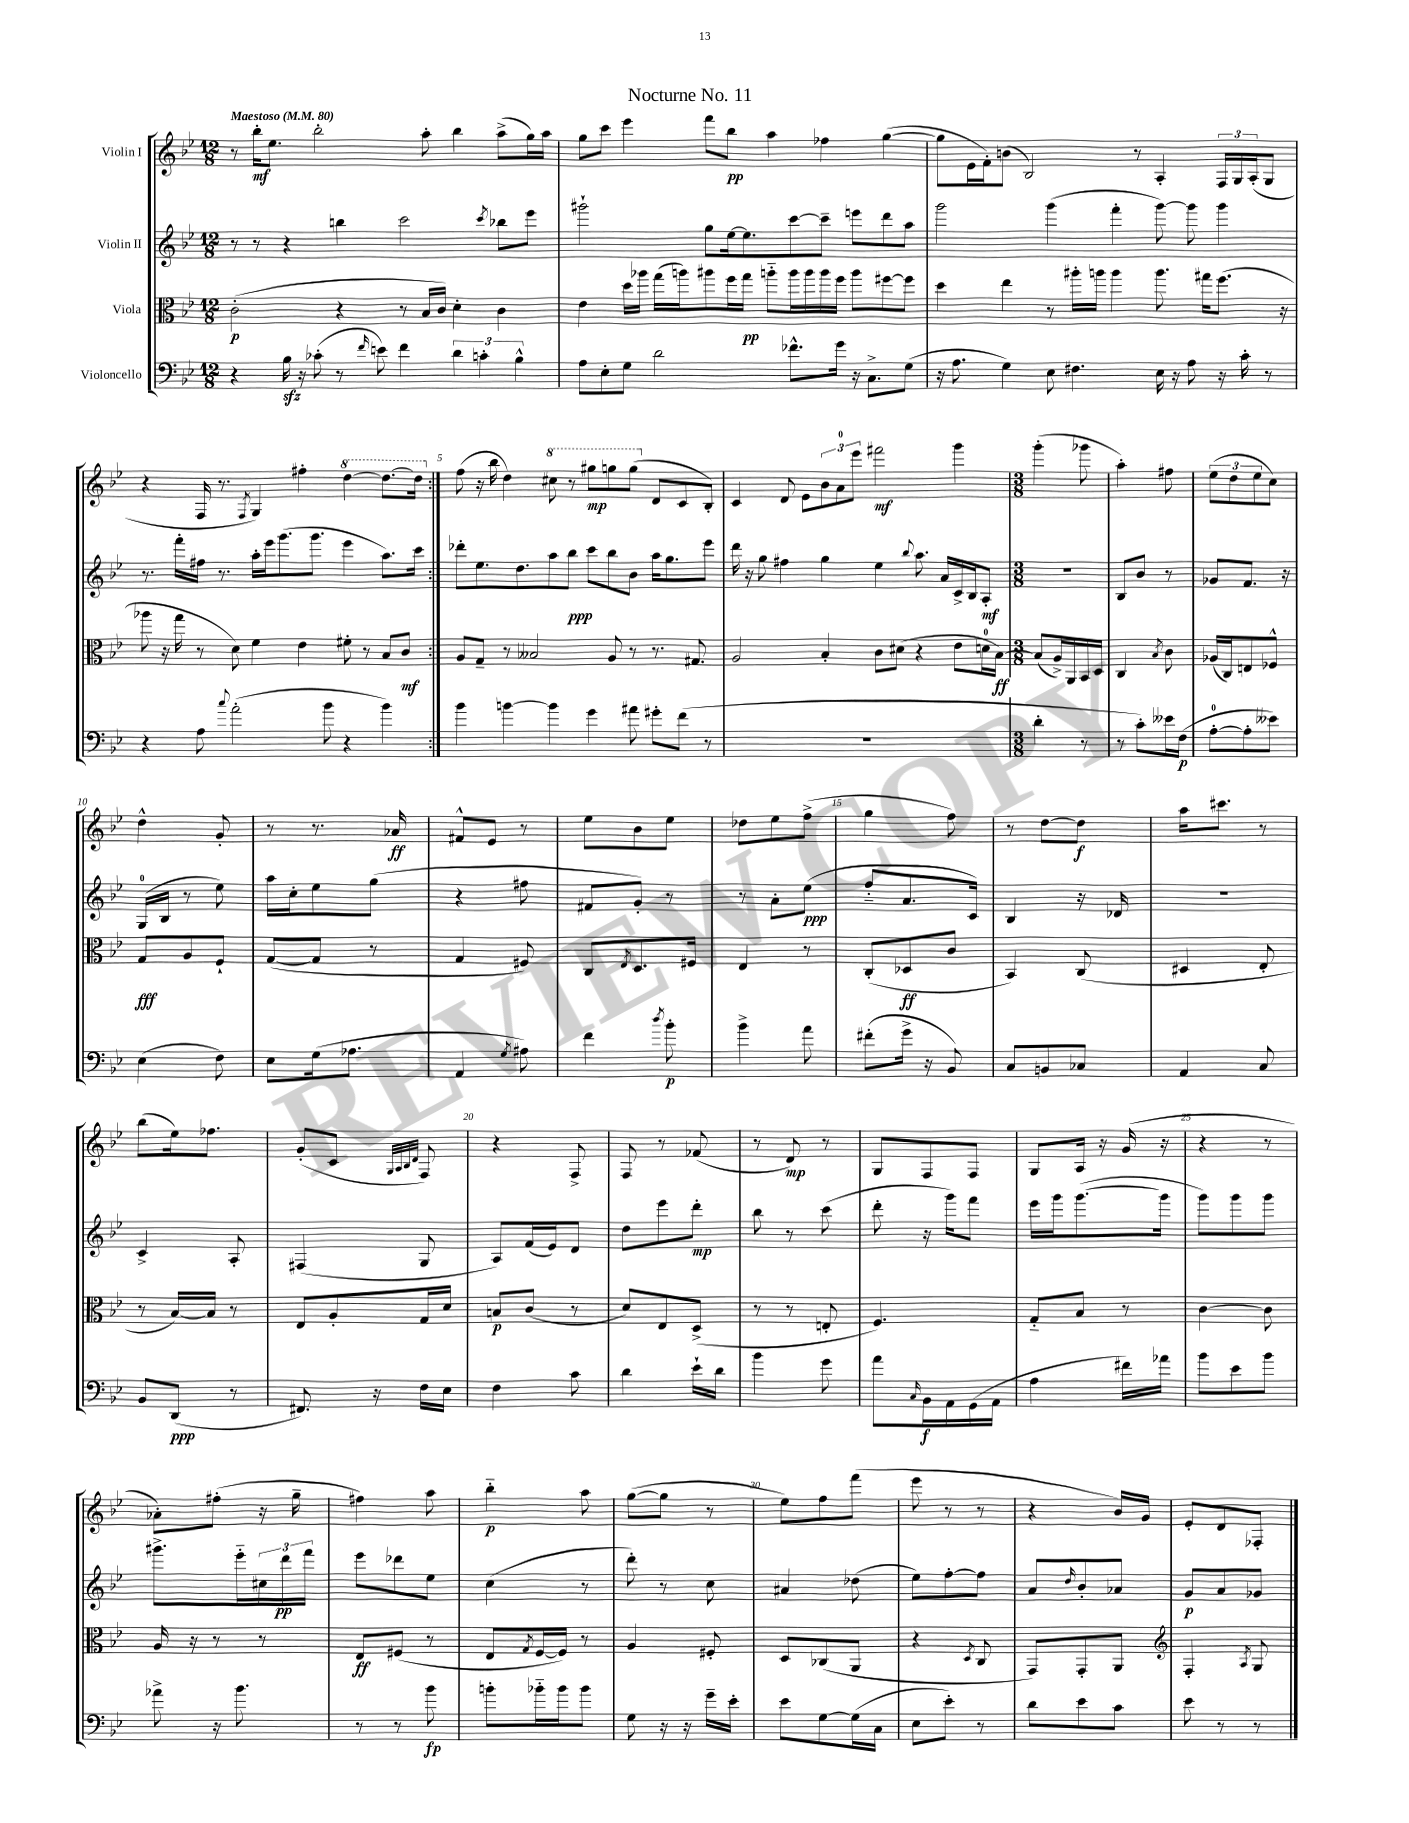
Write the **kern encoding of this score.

**kern	**kern	**kern	**kern
*staff4	*staff3	*staff2	*staff1
*clefF4	*clefC3	*clefG2	*clefG2
*k[b-e-]	*k[b-e-]	*k[b-e-]	*k[b-e-]
*M12/8	*M12/8	*M12/8	*M12/8
*MM80	*MM80	*MM80	*MM80
4r	(2c'	8r	8r
.	.	8r	16bb-'
.	.	.	8.ee-
16B-	.	4r	.
16r	.	.	.
(8c-'	.	.	2bb-'
8r	4r	4bb	.
16qqf	.	.	.
8e)	.	.	.
4f	8r	2ccc	.
.	16B-	.	8aa'
.	16c)	.	.
6d	4d'	.	4bb-
6c'	.	.	.
.	.	8qccc	.
.	4c	8bb-	(8aa^
6B-^^	.	.	.
.	.	8eee-	16gg)
.	.	.	16aa
=	=	=	=
8A	4e-	2ggg#`	8gg
8E-'	.	.	8ccc
8G	16dd	.	4eee-
.	16aa-	.	.
2d	(16gg	.	.
.	16aa)	.	.
.	8aa#	8gg	8fff
.	16ff	[16ee-	8bb-
.	16gg	8.ee-]	.
.	8aa'~	.	4aa
8.f-^^	16aa	[8ccc	.
.	16aa	.	.
.	16aa	8ccc~]	4ff-
16g	16ff	.	.
16r	8aa	8eee	.
8.C^	.	.	.
.	[8ff#	8ddd	([4gg
(8G	8ff#]	8aa	.
=	=	=	=
16r	4dd	2ggg	8gg]
8.A	.	.	.
.	.	.	16e-
.	.	.	16f')
4G)	4ee-	.	(8b
.	.	.	2B-)
8E-	8r	(4ggg	.
4.F#	16aa#'	.	.
.	16aa	.	.
.	4aa	4fff'	.
.	.	.	8r
16E-	8.aa	[8ggg)	4A'
16r	.	.	.
8A	.	8ggg]	.
.	16gg#	.	.
16r	(8.ff	4ggg	24F
.	.	.	24G
16c'	.	.	.
.	.	.	(24A'
8r	.	.	8G
.	16r	.	.
=	=	=	=
4r	8aa-	8.r	4r
.	16r	.	.
.	16gg	16fff'	.
8A	8r	16ff#	16F
.	.	8.r	8.r
8qqcc	.	.	.
(2a'	8d)	.	.
.	.	.	8qF
.	4f	16aa'	4G)
.	.	16eee-	.
.	.	(8.ggg	.
.	4e-	.	4ff#'
.	.	8.ggg	.
8b-	.	.	.
4r	8f#'	4eee-	[4ddd
.	8r	.	.
4b-)	8B-	8.aa)	8.ddd_
.	8c	.	.
.	.	16ccc	16ddd]
=:|!	=:|!	=:|!	=:|!
4b-	8A	8ddd-'	(8ff
.	8G~	8.ee-	16r
.	.	.	16bb-
[4b	8r	.	4dd)
.	.	8.dd	.
.	2B--	.	.
4b]	.	8aa	8ccc#
.	.	8bb-	8r
4g	.	8ccc	8ggg#
.	8A	8bb-	8ggg
8a#	8r	8b-	(8ggg
8g#'	8.r	16aa	8d
.	.	8.gg	.
(8f	.	.	8c
.	8.G#	.	.
8r	.	8eee-	8B-')
=	=	=	=
1.r	2A	16ddd	4c
.	.	16r	.
.	.	8gg	.
.	.	4ff#	8d
.	.	.	8e-
.	4B-'	4gg	12b-
.	.	.	12a
.	.	.	12eee-
.	8c	4ee-	2fff#
.	(8d#	.	.
.	.	8qqbb-	.
.	4r	8.aa	.
.	.	16a	.
.	8e-	16c^	4ggg
.	.	16B-	.
.	16d	8A'	.
.	[16B-)	.	.
=	=	=	=
*M3/8	*M3/8	*M3/8	*M3/8
4d'	(8B-]	4.r	(4ggg'
.	16A^)	.	.
.	16AA	.	.
8r	16BB-	.	8ggg-
.	16D	.	.
=	=	=	=
8r	4C	8B-	4aa')
8c')	.	8b-	.
.	8qB-	.	.
16e--	8c	8r	8ff#
(16F	.	.	.
=	=	=	=
[8A'	(16A-	8g-	(12ee-
.	16C)	.	.
.	.	.	12dd
8A']	8E	8.f	.
.	.	.	12ee-
8e--)	8F-^^	.	8cc)
.	.	16r	.
=	=	=	=
(4E-	8G	(16G	4dd^^
.	.	16B-	.
.	8A	8r	.
8F)	8F`	8ee-)	8g'
=	=	=	=
8E-	([8G	16aa	8r
.	.	16cc'	.
(16G	8G]	8ee-	8.r
8.A-	.	.	.
.	8r	(8gg	.
.	.	.	16a-
=	=	=	=
4AA	4G	4r	8f#^^
.	.	.	8e-
8qG	.	.	.
8A#)	8F#)	8ff#	8r
=	=	=	=
4f	8C	8f#	8ee-
.	8qE-	.	.
.	8.D	8g')	8b-
8qdd	.	.	.
8b-'	.	8r	8ee-
.	16F#	.	.
=	=	=	=
4b-^	4E-	8r	8dd-
.	.	8a'	8ee-
8a	8r	(8ee-	(8ff^
=	=	=	=
(8f#'	(8C'	8ff'~	4gg
16g^	8D-	8.a	.
16r	.	.	.
8BB-)	8c	.	8ff)
.	.	16c)	.
=	=	=	=
8C	4BB-)	4B-	8r
8BB	.	.	[8dd
8C-	(8C	16r	8dd]
.	.	16d-	.
=	=	=	=
4AA	4D#	4.r	16aa
.	.	.	8.ccc#
8C	8E-'	.	8r
=	=	=	=
8BB-	8r	4c^	(8bb-
(8DD	[16B-)	.	16ee-)
.	16B-]	.	8.ff-
8r	8r	8A'	.
=	=	=	=
8.FF#)	8E-	(4F#	(8g'
.	8A'	.	8c
16r	.	.	.
.	.	.	32qqG
.	.	.	32qqA
.	.	.	32qqB-
.	.	.	32qqd
16F	16G	8G	8F)
16E-	16d	.	.
=	=	=	=
4F	8B	8A)	4r
.	(8c	(16f	.
.	.	16e-)	.
8c	8r	8d	8F^
=	=	=	=
4d	8d)	8dd	8F
.	8E-	8eee-	8r
16e-`	(8D^	8ddd'	(8f-
16d	.	.	.
=	=	=	=
4b-	8r	8bb-	8r
.	8r	8r	8d)
8g	8E'	(8ccc	8r
=	=	=	=
8a	4.F)	8ddd'	8G
16qqC	.	.	.
16BB-	.	16r	8F
16AA	.	16ggg)	.
(16GG	.	8fff	8F
16AA	.	.	.
=	=	=	=
4A	8G'~	16eee-	8G
.	.	16ggg	.
.	8B-	([8.ggg	16A
.	.	.	16r
16f#)	8r	.	(16g
16a-	.	16ggg]	16r
=	=	=	=
8b-	[4c	8ggg)	4r
8e-	.	8ggg	.
8b-	8c]	8ggg	8r
=	=	=	=
8a-^	16A	8.ggg#^	8a-')
.	16r	.	.
16r	8r	.	(8ff#'
8.b-	.	16eee-'~	.
.	8r	24cc#	16r
.	.	24ddd	.
.	.	.	16gg~
.	.	24fff	.
=	=	=	=
8r	8E-	8eee-	4ff#)
8r	(8F#	8ddd-	.
8b-	8r	8ee-	8aa
=	=	=	=
8b'	8E-	(4cc	4bb-'~
.	8qG	.	.
16b-'~	[16F	.	.
16b-	16F])	.	.
8b-	8r	8r	8aa
=	=	=	=
8G	4A	8ddd')	([8gg
16r	.	8r	8gg]
16r	.	.	.
16g~	8F#'	8cc	8r
16e-'	.	.	.
=	=	=	=
8e-	8D	4a#	8ee-)
[8G	(8C-	.	8ff
(16G]	8AA	(8dd-	(8fff
16C	.	.	.
=	=	=	=
8E-	4r	8ee-)	8eee-
8e-')	.	[8ff'	8r
.	8qD	.	.
8r	8C	8ff]	8r
=	=	=	=
8d	8GG)	8a	4r
.	.	16qqdd	.
8e-	8GG'	8b-'	.
8c	8AA	8a-	16b-)
.	.	.	16g
=	=	=	=
*	*clefG2	*	*
8e-	4F'	8g	8e-'
8r	.	8a	8d
.	8qA	.	.
8r	8G	8g-	8F-'
==	==	==	==
*-	*-	*-	*-
